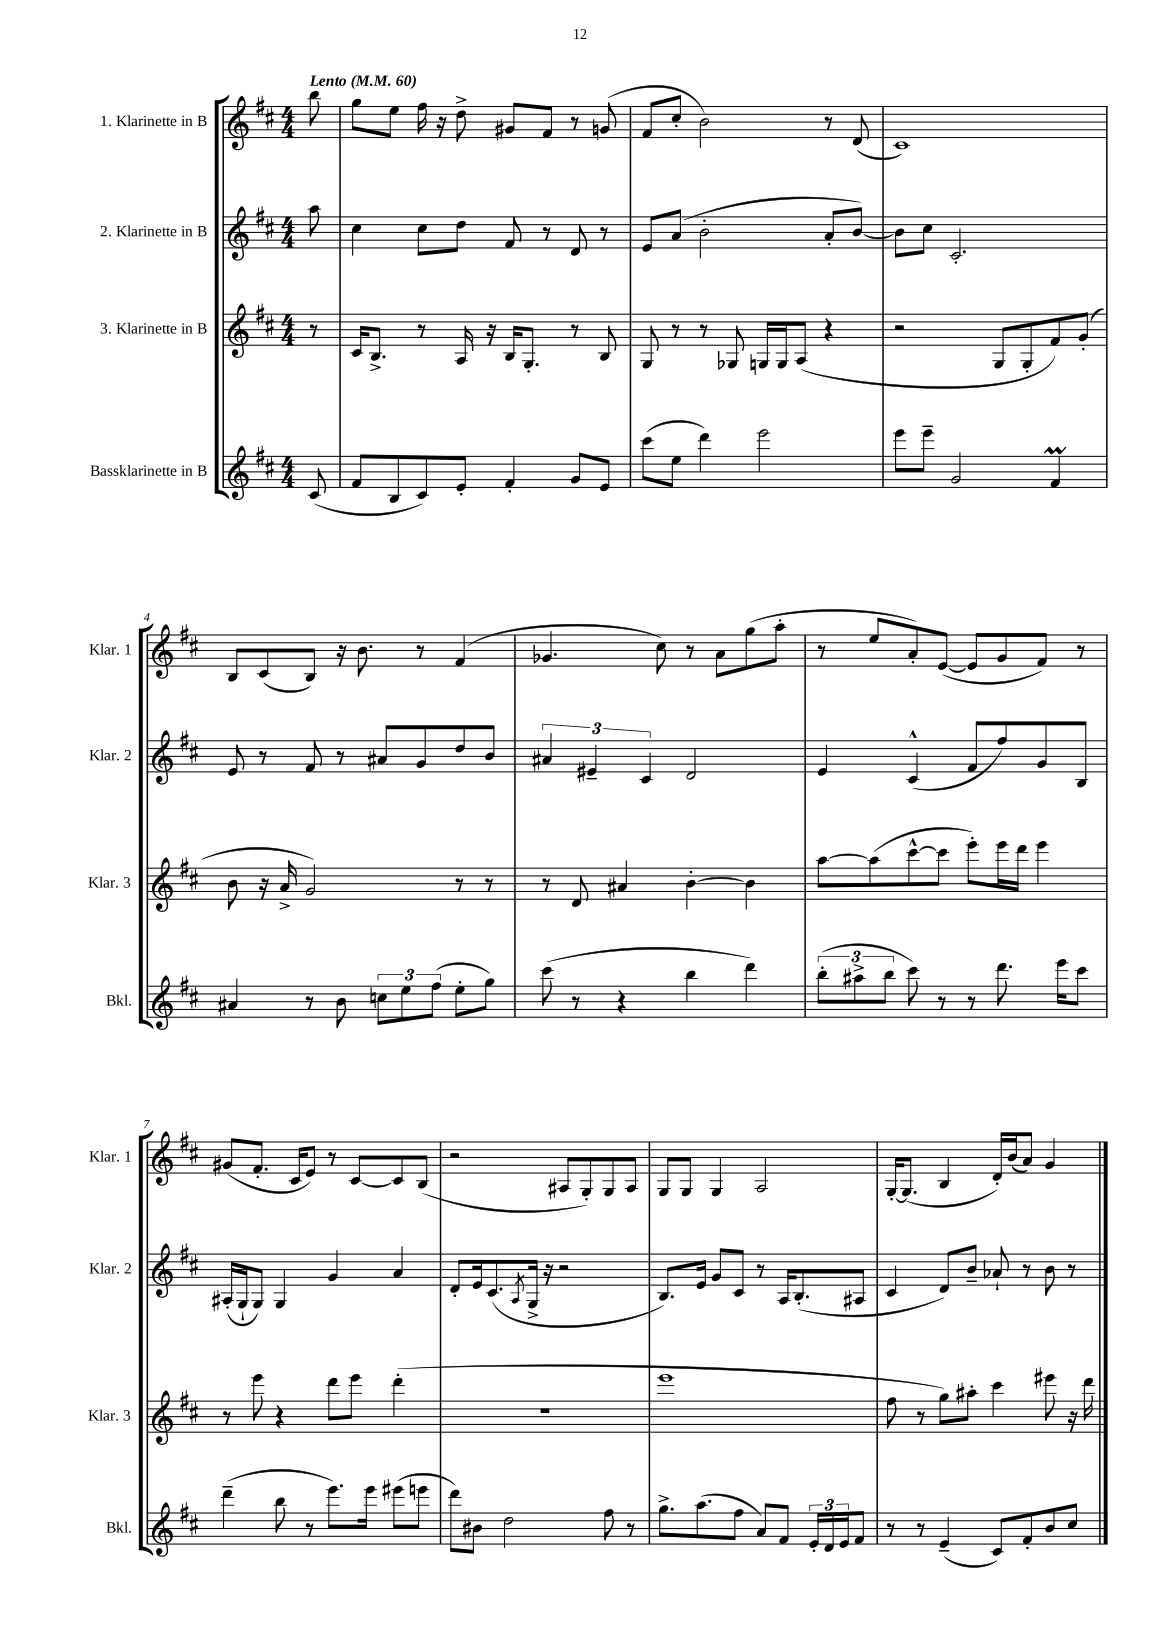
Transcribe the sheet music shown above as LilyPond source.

<<
\new StaffGroup <<
\new Staff = "s0" \with { instrumentName = "1. Klarinette in B" shortInstrumentName = "Klar. 1" } {
    \clef treble \key d \major \numericTimeSignature \time 4/4 \partial 8 \tempo "Lento" 4 = 60
    b''8 |
    g''8 e''8 fis''16 r16 d''8-> gis'8 fis'8 r8 g'8( |
    fis'8 cis''8-. b'2) r8 d'8( |
    cis'1) |
    b8 cis'8( b8) r16 b'8. r8 fis'4( |
    ges'4. cis''8) r8 a'8 g''8( a''8-. |
    r8 e''8 a'8-.) e'8~( e'8 g'8 fis'8) r8 |
    gis'8( fis'8.-. cis'16 e'8) r8 cis'8~ cis'8 b8( |
    r2 ais8 g8-.) g8 ais8 |
    g8 g8 g4 a2 |
    g16~-. g8.( b4 d'16-.) b'16( a'8) g'4 \bar "|." |
}
\new Staff = "s1" \with { instrumentName = "2. Klarinette in B" shortInstrumentName = "Klar. 2" } {
    \clef treble \key d \major \numericTimeSignature \time 4/4 \partial 8
    a''8 |
    cis''4 cis''8 d''8 fis'8 r8 d'8 r8 |
    e'8 a'8( b'2-. a'8-. b'8~) |
    b'8 cis''8 cis'2.-. |
    e'8 r8 fis'8 r8 ais'8 g'8 d''8 b'8 |
    \tuplet 3/2 { ais'4 eis'4-- cis'4 } d'2 |
    e'4 cis'4-^( fis'8 fis''8) g'8 b8 |
    ais16-.( g16-! g8) g4 g'4 a'4 |
    d'8-. e'16 cis'8.( \acciaccatura { a8 } g16-> r16 r2 |
    b8.) e'16 g'8 cis'8 r8 a16 b8.-.( ais8 |
    cis'4 d'8) b'8-- aes'8-! r8 b'8 r8 \bar "|." |
}
\new Staff = "s2" \with { instrumentName = "3. Klarinette in B" shortInstrumentName = "Klar. 3" } {
    \clef treble \key d \major \numericTimeSignature \time 4/4 \partial 8
    r8 |
    cis'16 b8.-> r8 a16 r16 b16 g8.-. r8 b8 |
    g8 r8 r8 ges8 g16 g16 a8( r4 |
    r2 g8 g8-. fis'8) g'8-.( |
    b'8 r16 a'16-> g'2) r8 r8 |
    r8 d'8 ais'4 b'4~-. b'4 |
    a''8~ a''8( cis'''8~-^ cis'''8 e'''8-.) e'''16 d'''16 e'''4 |
    r8 e'''8 r4 d'''8 e'''8 d'''4-.( |
    r1 |
    e'''1 |
    fis''8 r8 g''8) ais''8-. cis'''4 eis'''8 r16 d'''16 \bar "|." |
}
\new Staff = "s3" \with { instrumentName = "Bassklarinette in B" shortInstrumentName = "Bkl." } {
    \clef treble \key d \major \numericTimeSignature \time 4/4 \partial 8
    cis'8( |
    fis'8 b8 cis'8) e'8-. fis'4-. g'8 e'8 |
    cis'''8( e''8 d'''4) e'''2 |
    e'''8 e'''8-- g'2 fis'4\prall |
    ais'4 r8 b'8 \tuplet 3/2 { c''8 e''8 fis''8( } e''8-. g''8) |
    cis'''8( r8 r4 b''4 d'''4) |
    \tuplet 3/2 { b''8-.( ais''8-> b''8 } cis'''8) r8 r8 d'''8. e'''16 cis'''8 |
    d'''4--( b''8 r8 e'''8.) e'''16 eis'''8( e'''8 |
    d'''8) bis'8 d''2 fis''8 r8 |
    g''8.-> a''8.( fis''8 a'8) fis'8 \tuplet 3/2 { e'16-. d'16 e'16 } fis'8 |
    r8 r8 e'4--( cis'8) fis'8-. b'8 cis''8 \bar "|." |
}
>>
>>
